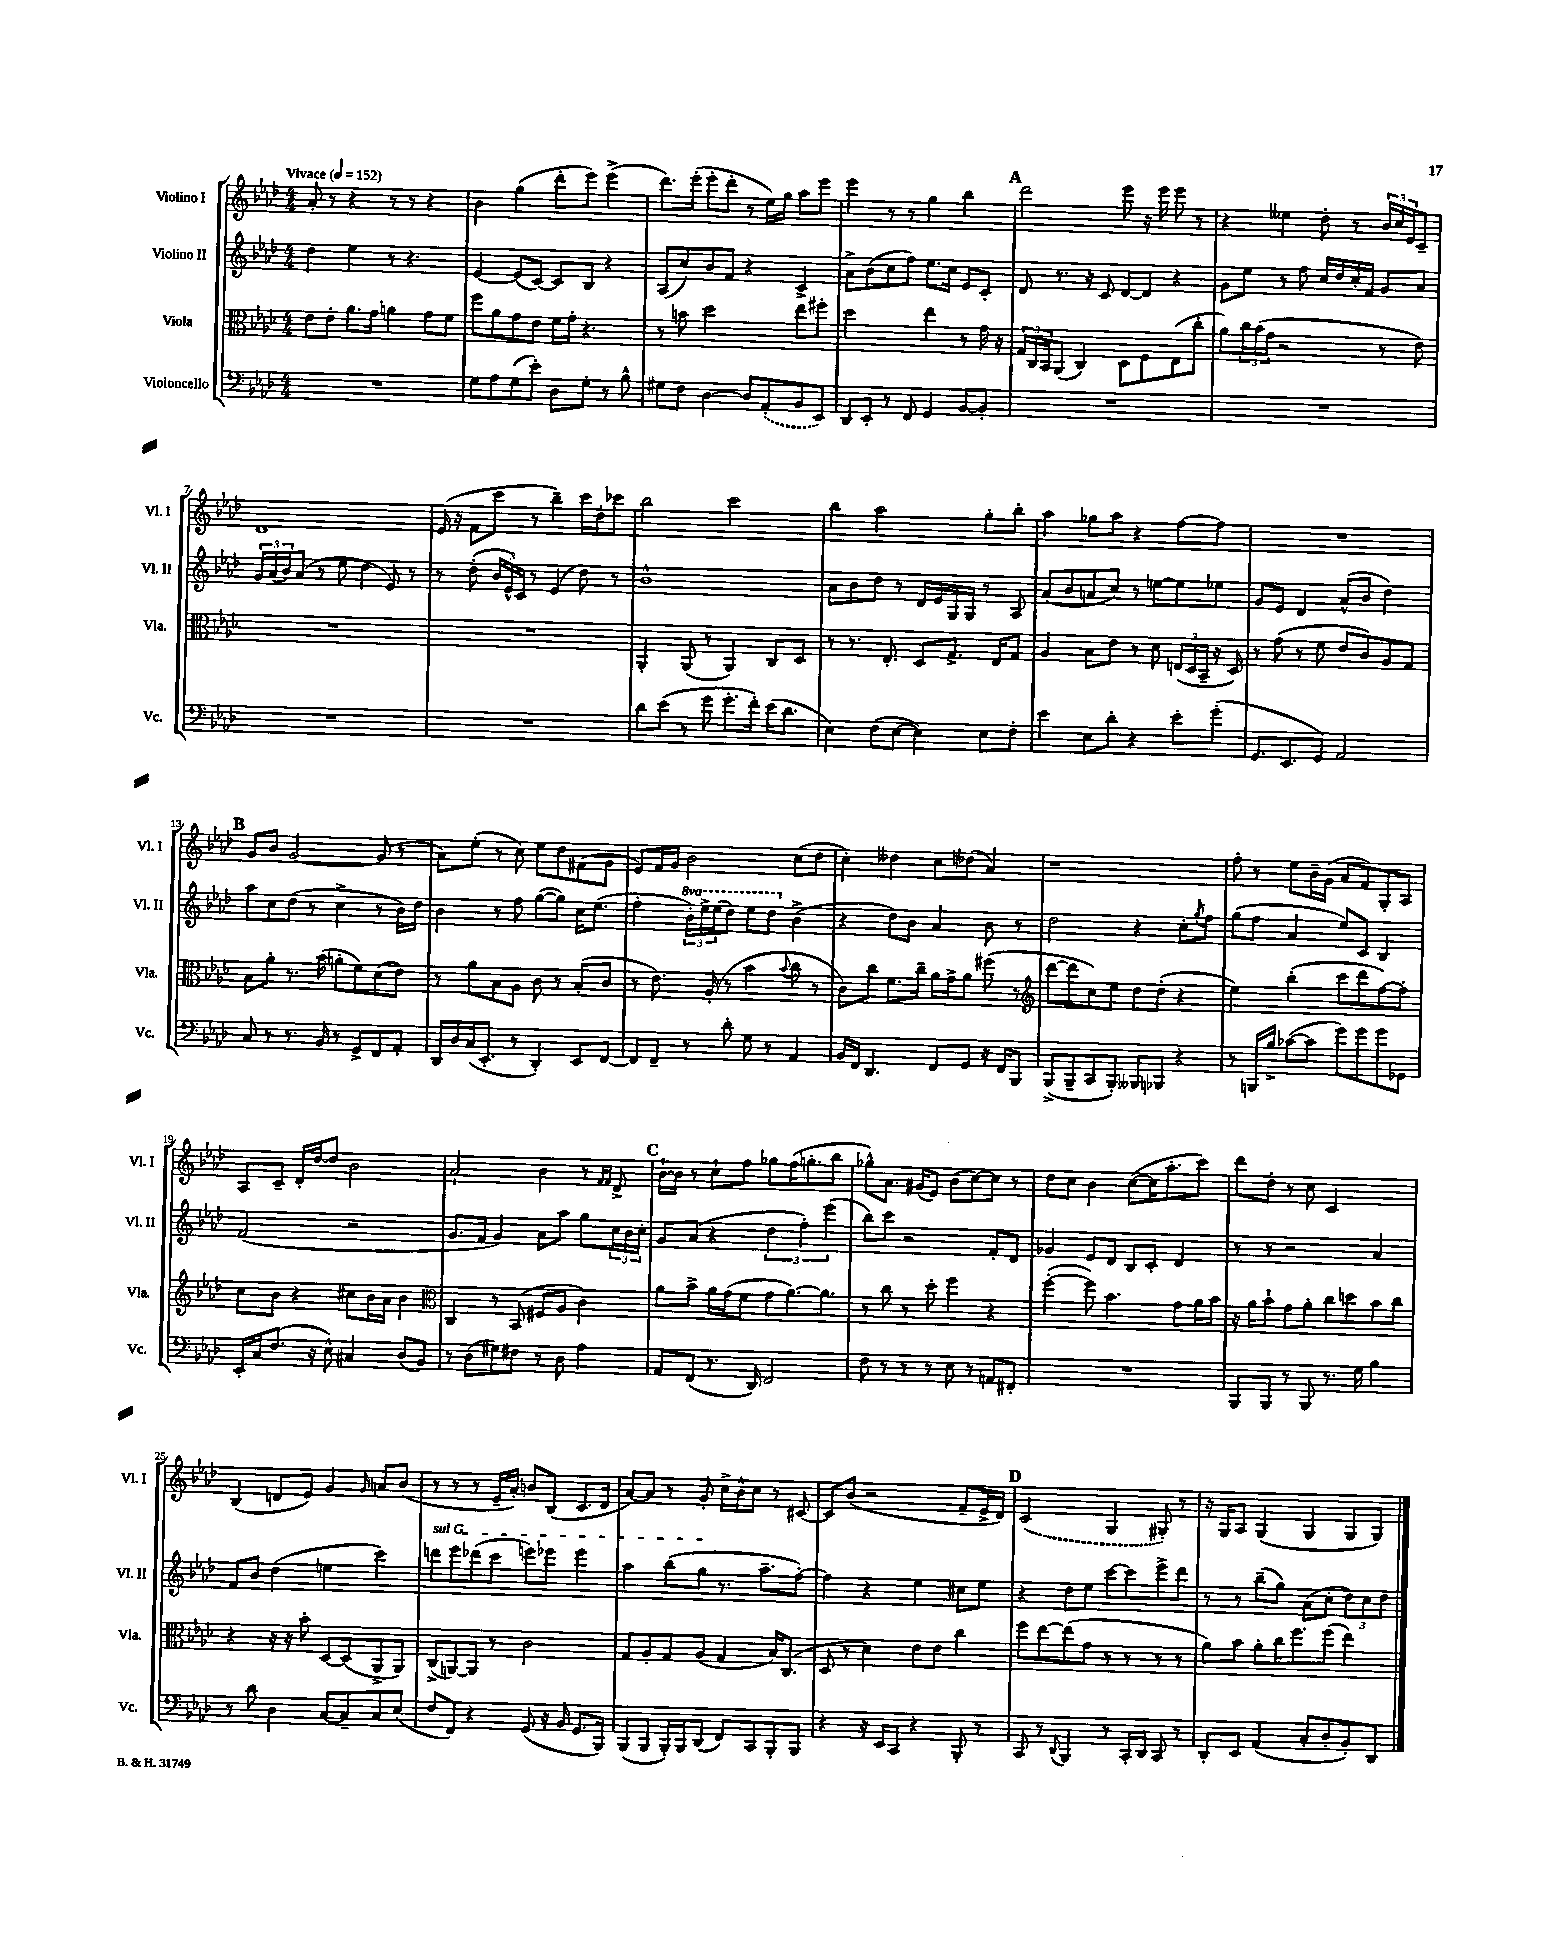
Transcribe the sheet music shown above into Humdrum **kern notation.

**kern	**kern	**kern	**kern
*staff4	*staff3	*staff2	*staff1
*clefF4	*clefC3	*clefG2	*clefG2
*k[b-e-a-d-]	*k[b-e-a-d-]	*k[b-e-a-d-]	*k[b-e-a-d-]
*M4/4	*M4/4	*M4/4	*M4/4
*MM152	*MM152	*MM152	*MM152
1r	8e-\L	4dd-\	8a-'/
.	8e-'\J	.	8r
.	8.a-\L	4ee-\	4r
.	16g\Jk	.	.
.	4a\	8r	8r
.	.	4.r	8r
.	8g\L	.	4r
.	8f\J	.	.
=	=	=	=
8G\L	8ff\L	[4e-/	4b-\
8A-\	8a-\	.	.
(8G\	8g\	(8e-/]L	(4gg\
8e-'\J)	8e-\J	[8c/J)	.
8D-\L	16f\LL	8c/]L	8ddd-'\L
.	16g'\JJ	.	.
8G'\J	4.r	8B-/J	8eee-\J)
8r	.	4r	(4eee-^\
8B-^^\	.	.	.
=	=	=	=
8G#\L	8r	(8A-/L	8.ddd-\L)
8F\J	8b\	8cc/)	.
.	.	.	(16eee-'\Jk
[4D-\	2dd-\	8b-/	8eee-'\L
.	.	8f/J	8ddd-'\J
8D-/]L	.	4r	8r
(8AA-'/	.	.	16ee-\LL)
.	.	.	16gg\JJ
8BB-/	8ee-\L	4c^/	8aa-\L
8EE-/J)	8ff#'\J	.	8eee-\J
=	=	=	=
8DD-/L	2dd-\	8a-^\L	4eee-\
8EE-'/J	.	(8b-\	.
8r	.	8cc\	8r
8FF/	.	8ff\J)	8r
4GG/	4ee-\	8.ee-\L	4gg\
.	.	16cc\Jk	.
[8BB-/L	8r	8e-/L	4bb-\
8BB-'/]J	16g\	8c'/J	.
.	16r	.	.
=	=	=	=
1r	24G/LL	8d-/	2ddd-\
.	24C/	.	.
.	24BB-/J	.	.
.	(8AA-/J	8.r	.
.	4C/)	.	.
.	.	16r	.
.	.	8c/	.
.	8D-\L	[8d-/L	8eee-\
.	8F\	8d-/]J	16r
.	.	.	16eee-\
.	(8E-\	4r	8eee-\
.	8cc'\J	.	8r
=	=	=	=
1r	8a-\L)	8g\L	4r
.	24cc\L	8ee-\J	.
.	(24b-\	.	.
.	24g\JJ	.	.
.	2r	8r	4ee--\
.	.	8ff\	.
.	.	16cc/LL	8dd-'\
.	.	16dd-/	.
.	.	16cc'/	8r
.	.	16f/JJ	.
.	8r	8g/L	24b-/LL
.	.	.	24cc/
.	.	.	24e-/J
.	8e-\)	8a-/J	8c~/J
=	=	=	=
1r	1r	24g/LL	1d-
.	.	(24a-/	.
.	.	24b-/J)	.
.	.	(8a-/J	.
.	.	8r	.
.	.	8ee-\	.
.	.	4dd-\	.
.	.	8e-/)	.
.	.	8r	.
=	=	=	=
1r	1r	8r	(16e-/
.	.	.	16r
.	.	(8dd-'\	8f\L
.	.	24b-/LL	8ccc\J
.	.	24e-^^/)	.
.	.	24c/JJ	.
.	.	8r	8r
.	.	(4e-/	4bb-~\)
.	.	8dd-\)	16ccc\LL
.	.	.	16dd-'\J
.	.	8r	8ccc-\J
=	=	=	=
8d-\L	4AA-'/	1b-^^	2bb-\
(8e-\J	.	.	.
8r	(8AA-/	.	.
8g\	8r	.	.
8.g'\L	4AA-/)	.	2ccc\
16f'\Jk)	.	.	.
(16e-\LK	8C/L	.	.
8.d-\J	.	.	.
.	8D-/J	.	.
=	=	=	=
4E-\)	8r	8a-\L	4bb-\
.	8.r	8b-\	.
(8F\L	.	8dd-\J	2aa-\
.	8.E-'/	.	.
[8E-\J	.	8r	.
4E-\])	8D-/L	16d-/LL	.
.	.	16e-/	.
.	8.G^/J	16G/	.
.	.	16G/JJ	.
8E-\L	.	8r	8gg'\L
.	16E-/LK	.	.
8F'\J	8G/J	8A-/	8bb-'\J
=	=	=	=
4e-\	4A-/	(8a-/L	4aa-\
.	.	8b-/	.
8E-\L	8B-\L	8a/	8gg-\L
8d-'\J	8e-\J	8cc/J)	8aa-\J
4r	8r	8r	4r
.	8d-\	[8ee\L	.
8e-'\L	(24E/LL	8ee\]	[8ff\L
.	24D-/	.	.
.	24BB-~/JJ	.	.
(8g'\J	16r	8ee-\J	8ff\]J
.	16D-/)	.	.
=	=	=	=
8.GG/L	8r	8g/L	1r
.	(8g\	8e-/J	.
8.EE-/	.	.	.
.	8r	4d-/	.
8GG/J)	8f\	.	.
2AA-/	8e-/L	(8a-^^/L	.
.	8c/)	8b-/J	.
.	8A-/	4dd-\)	.
.	8G/J	.	.
=	=	=	=
8C/	8B-\L	8aa-\L	8g/L
8r	8a-'\J	8cc\	8b-/J
8.r	8.r	(8dd-\J	[2g/
.	.	8r	.
16BB-/	(16b-\	.	.
8r	8a'\L	4cc^\	.
8GG^/L	8f\)	.	.
8FF/	(8d-\	8r	(8g/]
8AA-'/J	8e-\J)	16b-\LL)	8r
.	.	16dd-\JJ	.
=	=	=	=
16DD-/LL	8r	4b-\	8a-\L)
16D-/	.	.	.
(16C/J	8a-\L	.	(8ee-'\J
8.EE-'/J	.	.	.
.	8B-\	8r	8r
8r	8A-\J	8ff\	8cc\)
4DD-'/)	8c\	([8gg\L	8ee-\L
.	8r	8gg\]J)	8dd-\
8EE-/L	(8B-'/L	16cc\LK	(8f#\
.	.	(8.ee-\J	.
[8FF/J	8c/J	.	8g\J
=	=	=	=
8FF/]L	8r	4ff'\	8e-/L)
8FF~/J	8.e-\)	.	16f/L
.	.	.	16g/JJ
8r	.	24bb-'\LL)	2b-\
.	.	24eee-^\	.
.	(16A-'/	.	.
.	.	(24eee-\J	.
8d-'\	8r	8ddd-\J)	.
8G\	4b-\	8eee-\L	.
8r	.	8ddd-\J	.
.	8qqb-/	.	.
4AA-/	8cc\	(4b-^\	(8cc\L
.	8r	.	8dd-\J
=	=	=	=
16BB-/LL	8c\L)	4r	4cc'\)
16FF/JJ	.	.	.
4.DD-/	8cc\J	.	.
.	8.f\L	8dd-\L)	4dd--\
.	.	8b-\J	.
.	16cc~\Jk	.	.
8FF/L	16a-\LL	4a-/	8cc\L
.	16g^\J	.	.
8GG/J	8a-\J	.	(8dd-\J
16r	(8ff#\	8b-\	4a-/)
16FF/LK	.	.	.
8BBB-/J	8r	8r	.
=	=	=	=
*	*clefG2	*	*
(8BBB-^/L	[8ddd-\L	2dd-\	1r
8BBB-~/	8ddd-\]	.	.
8CC/	8cc\)	.	.
8BBB-'/J)	8ee-\J	.	.
8BBB--/L	8dd-\L	4r	.
8BBB-/J	(8dd-'\J	.	.
4r	4r	8cc'\L	.
.	.	8qgg/	.
.	.	8ff\J	.
=	=	=	=
8r	4ee-\)	(8gg\L	8ff'\
16BBB/LL	.	8ff\J	8r
16B-^/JJ	.	.	.
([8c-\L	(4bb-'\	4a-/	8ee-\L
8c-\]J	.	.	16b-~\L
.	.	.	(16g\JJ
8g\L)	8ccc\L	8ee-/L)	8a-/L
8g\	8ddd-\	8c/J	8f/)
8g\	[8ff\)	4B-/	8G'/
8GG-\J	8ff'\]J	.	8A-/J
=	=	=	=
16EE-'/LL	8cc\L	(2f/	8A-/L
16C/J	.	.	.
(8.F/J	8b-\J	.	8c~/J
.	4r	.	16d-'/LL
16r	.	.	[16dd-/J
8E-^^\)	.	.	8dd-/]J
4C#/	8cc#\L	2r	2b-\
.	16b-\L	.	.
.	16a-\JJ	.	.
(8D-/L	4b-\	.	.
8BB-/J)	.	.	.
=	=	=	=
*	*clefC3	*	*
8r	4C/	8.g/L	2a-`/
(8D-\L	.	.	.
.	.	16f/Jk	.
8G#\)	8r	4g/)	.
8F#\J	(8BB-/	.	.
8r	8F#/L	8a-\L	4b-\
8D-\	8A-/J	8aa-\J	.
4A-\	4c\)	8gg\L	8r
.	.	.	16qqf/LL
.	.	.	16qqf/JJ
.	.	24cc\L	8d-^/
.	.	24b-\	.
.	.	24cc'\JJ	.
=	=	=	=
8AA-/L	8a-\L	8g/L	[16b-`\LL
.	.	.	16b-\]JJ
(8FF/J	8b-^\J	(8a-/J	8r
8.r	16a-\LL	4r	8cc`\L
.	(16g\J	.	.
.	8f\J	.	8ff\J
16DD-/)	.	.	.
2FF/	8g\L	6dd-\	8gg-\L
.	[8.a-\)	.	(16ff\K
.	.	6ff'\)	.
.	.	.	8.gg'\
.	8.a-\]J	.	.
.	.	(6eee-\	.
.	.	.	8bb-\J
=	=	=	=
8F\	8r	8bb-\L)	8gg-^^\L)
8r	8cc\	8ccc\J	8.a-\J
8r	8r	2r	.
.	.	.	(16g#/LK
8r	8dd-'\	.	8e-/J)
8E-\	4ff\	.	(8b-\L
8r	.	.	[8cc\)
8AA/L	4r	8f'/L	8cc\]J
8FF#'/J	.	8d-/J	8r
=	=	=	=
1r	([4ff'\	4g-/	8dd-\L
.	.	.	8cc\J
.	8ff\])	8e-/L	4b-\
.	4.b-\	8d-/J	.
.	.	8B-/L	([8cc\L
.	.	8c'/J	16cc\]K
.	.	.	8.aa-'\
.	8g\L	4d-/	.
.	16a-\L	.	8ccc\J)
.	16b-\JJ	.	.
=	=	=	=
8BBB-/L	16r	8r	8ddd-\L
.	16a-\LK	.	.
8BBB-/J	8b-`\J	8r	8dd-'\J
8r	8g\L	2r	8r
8BBB-/	8a-'\J	.	8cc\
8.r	8cc\L	.	2c/
.	8dd\	.	.
16G\	.	.	.
4B-\	8b-\	4a-/	.
.	8cc\J	.	.
=	=	=	=
8r	4r	8f/L	(4B-/
8d-\	.	8b-/J	.
4D-\	16r	(4dd-\	8d/L
.	16r	.	.
.	8b-'\	.	8e-/J)
[8C/L	[8D-/L	4ee\	4g/
8C~/]	(8D-/]	.	.
.	.	.	16qqg/
8C/	8AA-^/	4ccc\)	8a/L
(8E-/J	8AA-/J)	.	(8b-/J
=	=	=	=
8F/L	(8C^/L	8ddd\L	8r
8FF/J)	[8AA/)	8eee-\	8r
4r	8AA/]J	(8ddd-\	8r
.	8r	8ccc\J	16e-~/LL
.	.	.	16a-'/JJ)
(8GG/	2c\	8eee\L)	8b/L
16r	.	8eee-\J	(8B-/J
16BB-/	.	.	.
8.GG/L	.	4eee-\	8.c/L
16BBB-/Jk)	.	.	16d-/Jk
=	=	=	=
(8BBB-/L	8G/L	4aa-\	[8a-/L)
8BBB-/J	8A-'/	.	8a-/]J
16BBB-'/LL)	8G/	(8bb-\L	8r
16BBB-/J	.	.	.
(8DD-/J	(8A-/J	8gg\J	8g'/
8FF/L)	4G/	8.r	16cc^\LL
.	.	.	16b-^^\J
8CC/	.	.	8cc\J
.	.	8.aa-~\L	.
8BBB-'/	16B-/LK)	.	8r
.	(8.C/J	.	.
8BBB-/J	.	[8ff'\J)	[8c#/
=	=	=	=
4r	8D-/	4ff\]	8c#/]L
.	8r	.	(8b-/J
16r	4d-\)	4r	2r
16EE-/LK	.	.	.
8CC/J	.	.	.
4r	8e-\L	4ee-\	.
.	8e-\J	.	.
8BBB-'/	4cc\	8cc#\L	8f~/L
8r	.	8ee-\J	16e-^/L
.	.	.	16d-/JJ)
=	=	=	=
8CC/	8ff\L	4r	(2c/
8r	[8ee-\	.	.
8qqDD-/	.	.	.
4BBB-/	(8ee-\]	8dd-\L	.
.	8g\J	8ee-\J	.
8r	8r	[8ccc\L	4G/
16CC'/LL	8r	8ccc\]	.
16DD-/JJ	.	.	.
8CC/	8r	8eee-^\	8G#'/)
8r	8r	8ddd-\J	8r
=	=	=	=
8DD-'/L	8a-\L)	8r	16r
.	.	.	16G/LK
8EE-/J	8b-\J	8r	8A-/J
(4AA-/	8a-'\L	(8bb-~\L	(4G/
.	16cc\K	8gg\J)	.
.	8.ff\	.	.
8C'/L	.	(8a-\L	4G/
8D-'/	(8ff\J	8cc'\J	.
8BB-'/)	4ee-\)	12dd-\L)	8G/L
.	.	12cc\	.
8DD-/J	.	.	8G/J)
.	.	12dd-\J	.
==	==	==	==
*-	*-	*-	*-
